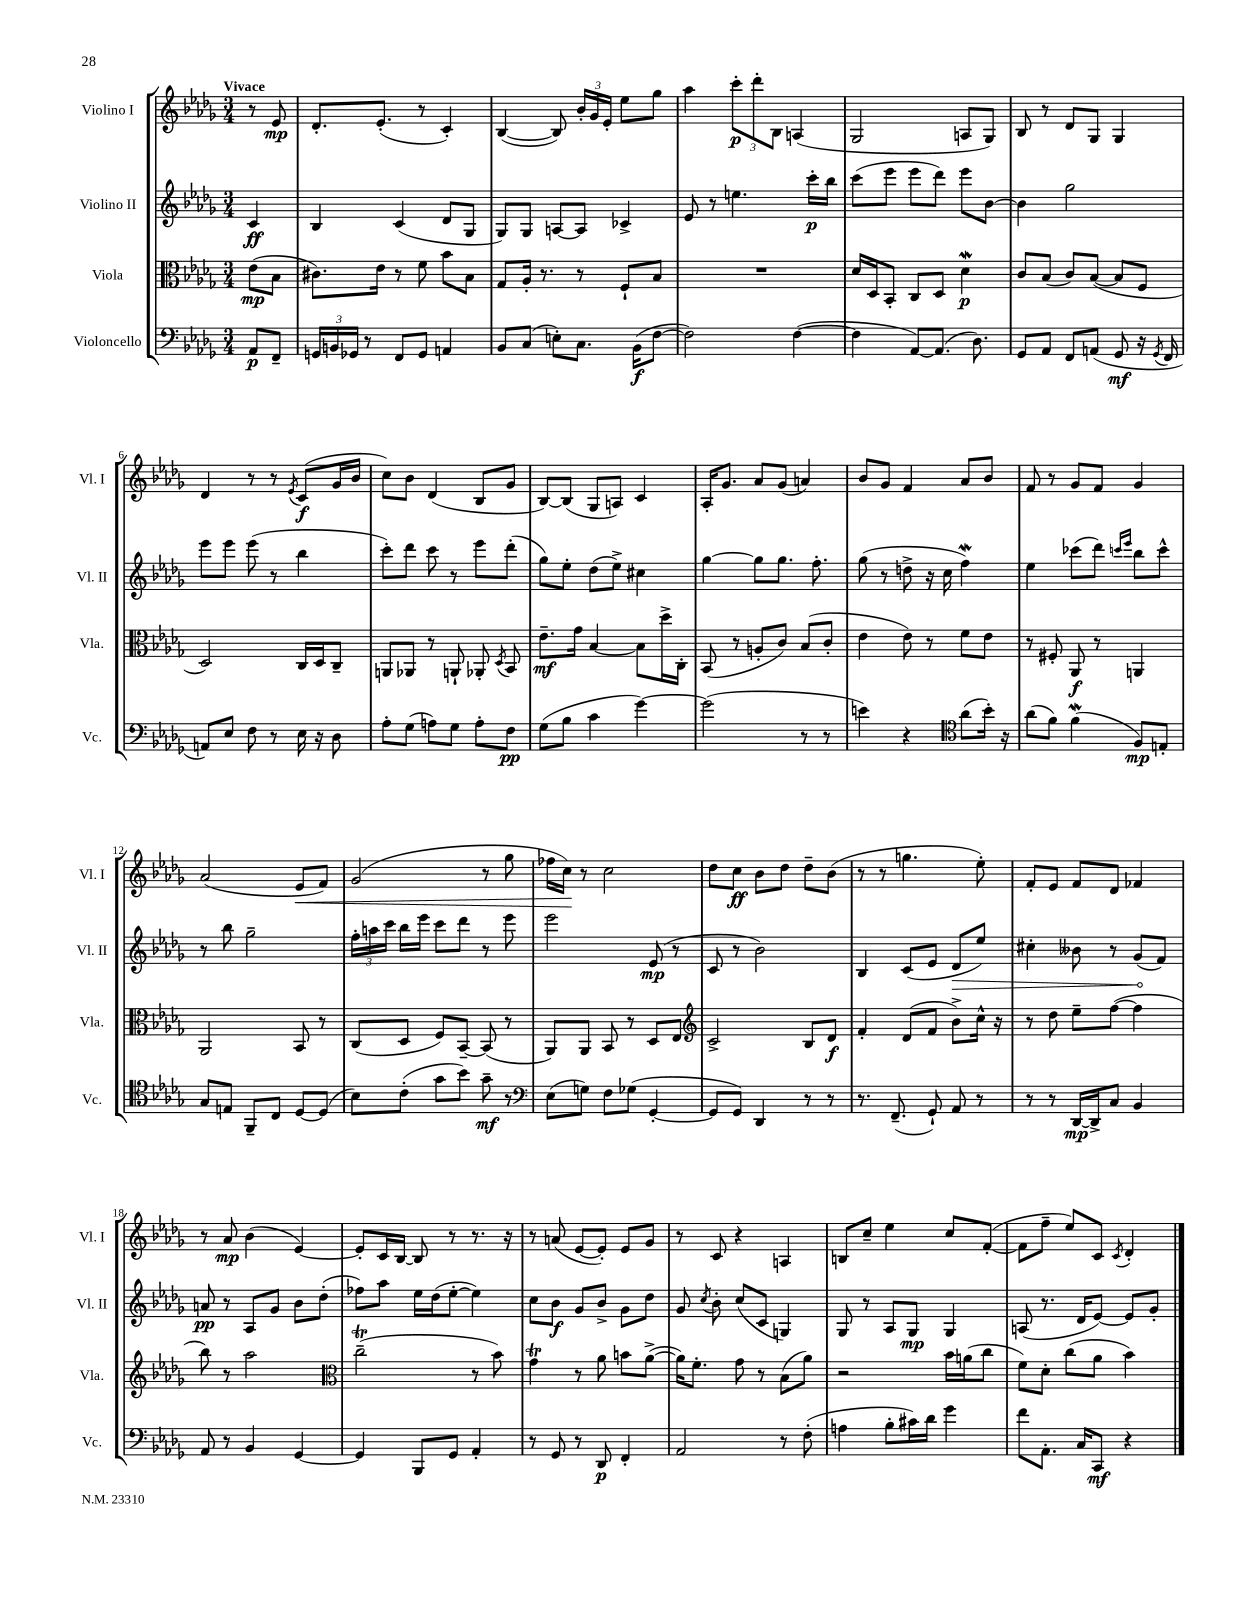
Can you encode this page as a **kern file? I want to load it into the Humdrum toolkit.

**kern	**kern	**kern	**kern
*staff4	*staff3	*staff2	*staff1
*clefF4	*clefC3	*clefG2	*clefG2
*k[b-e-a-d-g-]	*k[b-e-a-d-g-]	*k[b-e-a-d-g-]	*k[b-e-a-d-g-]
*M3/4	*M3/4	*M3/4	*M3/4
8AA-	(8e-	4c	8r
8FF~	8B-	.	8e-
=	=	=	=
24GG	8.c#)	4B-	8.d-'
24BB	.	.	.
24GG-	.	.	.
8r	.	.	.
.	16e-	.	(8.e-'
8FF	8r	(4c	.
8GG-	8f	.	8r
4AA	8b-	8d-	4c')
.	8B-	8G-	.
=	=	=	=
8BB-	8G-	8G-)	([4B-
(8C	16A-'	8G-	.
.	8.r	.	.
8E')	.	[8A	8B-])
8.C	8r	8A]	24b-'
.	.	.	24g-
.	.	.	24e-'
.	8F`	4c-^	8ee-
(16BB-	.	.	.
[8F	8B-	.	8gg-
=	=	=	=
2F])	2.r	8e-	4aa-
.	.	8r	.
.	.	4.ee	12ccc'
.	.	.	12ddd-'
.	.	.	12B-
([4F	.	.	(4A
.	.	16ccc'	.
.	.	16bb-	.
=	=	=	=
4F]	16d-	(8ccc	2G-
.	16D-	.	.
.	8BB-'	8eee-	.
[8AA-)	8C	8eee-	.
(8.AA-]	8D-	8ddd-)	.
.	4d-	8eee-	8A
8.D-)	.	.	.
.	.	[8b-	8G-)
=	=	=	=
8GG-	8c	4b-]	8B-
8AA-	(8B-	.	8r
8FF	8c)	2gg-	8d-
(8AA	([8B-	.	8G-
8GG-	8B-]	.	4G-
16r	8F	.	.
8qGG-	.	.	.
16FF	.	.	.
=	=	=	=
8AA)	2D-)	8eee-	4d-
8E-	.	8eee-	.
8F	.	(8eee-	8r
8r	.	8r	8r
.	.	.	8qe-
16E-	16C	4bb-	(8c
16r	16D-	.	.
8D-	8C~	.	16g-
.	.	.	16b-
=	=	=	=
8A-'	8AA	8ccc')	8cc)
(8G-	8AA-	8ddd-	8b-
8A)	8r	8ccc	(4d-
8G-	8AA`	8r	.
8A'	8AA-'	8eee-	8B-
.	8qD-	.	.
8F	8BB-	(8ddd-'	8g-
=	=	=	=
(8G-	8.e-~	8gg-)	[8B-)
8B-	.	8ee-'	(8B-]
.	16g-	.	.
4c	[4B-	(8dd-	8G-
.	.	8ee-^)	8A)
[4g-)	8B-]	4cc#	4c
.	16dd-^	.	.
.	16C'	.	.
=	=	=	=
(2g-]	(8BB-	[4gg-	16A-'
.	.	.	8.g-
.	8r	.	.
.	8A'	8gg-]	8a-
.	8c)	8.gg-	(8g-
8r	(8B-	.	4a)
.	.	8.ff'	.
8r	8c'	.	.
=	=	=	=
4e)	4e-	(8gg-	8b-
.	.	8r	8g-
4r	8e-)	8dd^	4f
.	8r	16r	.
.	.	16cc	.
*clefC4	*	*	*
(8a-	8f	4ff)	8a-
16b-')	8e-	.	8b-
16r	.	.	.
=	=	=	=
(8a-	8r	4ee-	8f
8f)	8F#'	.	8r
(4f	8AA-	(8ccc-	8g-
.	8r	8ddd-)	8f
.	.	16qqccc	.
.	.	16qqeee-	.
8F)	4AA	8bb-	4g-
8E'	.	8ccc^^	.
=	=	=	=
8G-	2AA-	8r	(2a-
8E	.	8bb-	.
8FF~	.	2gg-~	.
8C	.	.	.
[8D-	8BB-	.	8e-
(8D-]	8r	.	8f)
=	=	=	=
8B-)	(8C	24ff'	(2g-
.	.	24aa	.
.	.	24ccc	.
(8c'	8D-	16bb-	.
.	.	16eee-	.
8g-	8F)	8ccc	.
8b-)	[8BB-~	8ddd-	.
8g-~	(8BB-]	8r	8r
8r	8r	8eee-	8gg-
=	=	=	=
*clefF4	*	*	*
(8E-	8AA-)	2eee-	16ff-
.	.	.	16cc)
8G)	8AA-	.	8r
8F	8BB-	.	2cc
(8G-	8r	.	.
[4GG-'	8D-	(8e-	.
.	8E-	8r	.
=	=	=	=
*	*clefG2	*	*
8GG-]	2c^	8c	8dd-
8GG-)	.	8r	8cc
4DD-	.	2b-)	8b-
.	.	.	8dd-
8r	8B-	.	8dd-~
8r	8d-	.	(8b-
=	=	=	=
8.r	4f'	4B-	8r
.	.	.	8r
(8.FF~	.	.	.
.	(8d-	(8c	4.gg
8GG-`)	8f	8e-	.
8AA-	8b-^)	8d-	.
8r	16cc^^	8ee-)	8ee-')
.	16r	.	.
=	=	=	=
8r	8r	4cc#'	8f'
8r	8dd-	.	8e-
[16DD-	8ee-~	8b--	8f
16DD-^]	.	.	.
8C	([8ff	8r	8d-
4BB-	4ff]	(8g-	4f-
.	.	8f)	.
=	=	=	=
8AA-	8bb-)	8a	8r
8r	8r	8r	8a-
4BB-	2aa-	8A-	(4b-
.	.	8g-	.
[4GG-	.	8b-	[4e-)
.	.	(8dd-'	.
=	=	=	=
*	*clefC3	*	*
4GG-]	(2cc~	8ff-)	8e-']
.	.	8aa-	16c
.	.	.	[16B-
8BBB-	.	16ee-	8B-]
.	.	(16dd-	.
8GG-	.	[8ee-'	8r
4AA-'	8r	4ee-])	8.r
.	8b-)	.	.
.	.	.	16r
=	=	=	=
8r	4g-	8cc	8r
8GG-	.	8b-	(8a
8r	8r	8g-	[8e-
8DD-	8a-	8b-^	8e-'])
4FF'	8b	8g-	8e-
.	([8a-^	8dd-	8g-
=	=	=	=
2AA-	16a-])	8g-	8r
.	8.f'	.	.
.	.	8qcc	.
.	.	8b-'	8c
.	8g-	(8cc	4r
.	8r	8c	.
8r	(8B-	4G)	4A
(8F'	8a-)	.	.
=	=	=	=
4A	2r	8G-	8B
.	.	8r	8cc~
8B-'	.	8A-	4ee-
16c#)	.	8G-	.
16d-	.	.	.
4g-	16b-	4G-	8cc
.	(16a	.	.
.	8cc	.	([8f'
=	=	=	=
8f	8f)	(8A	8f]
8.AA-'	8d-'	8.r	8ff~
.	(8cc	.	8ee-)
16C	.	16d-	.
8CC	8a-	[8e-)	8c
.	.	.	8qc
4r	4b-)	8e-]	4d-'
.	.	8g-'	.
==	==	==	==
*-	*-	*-	*-
